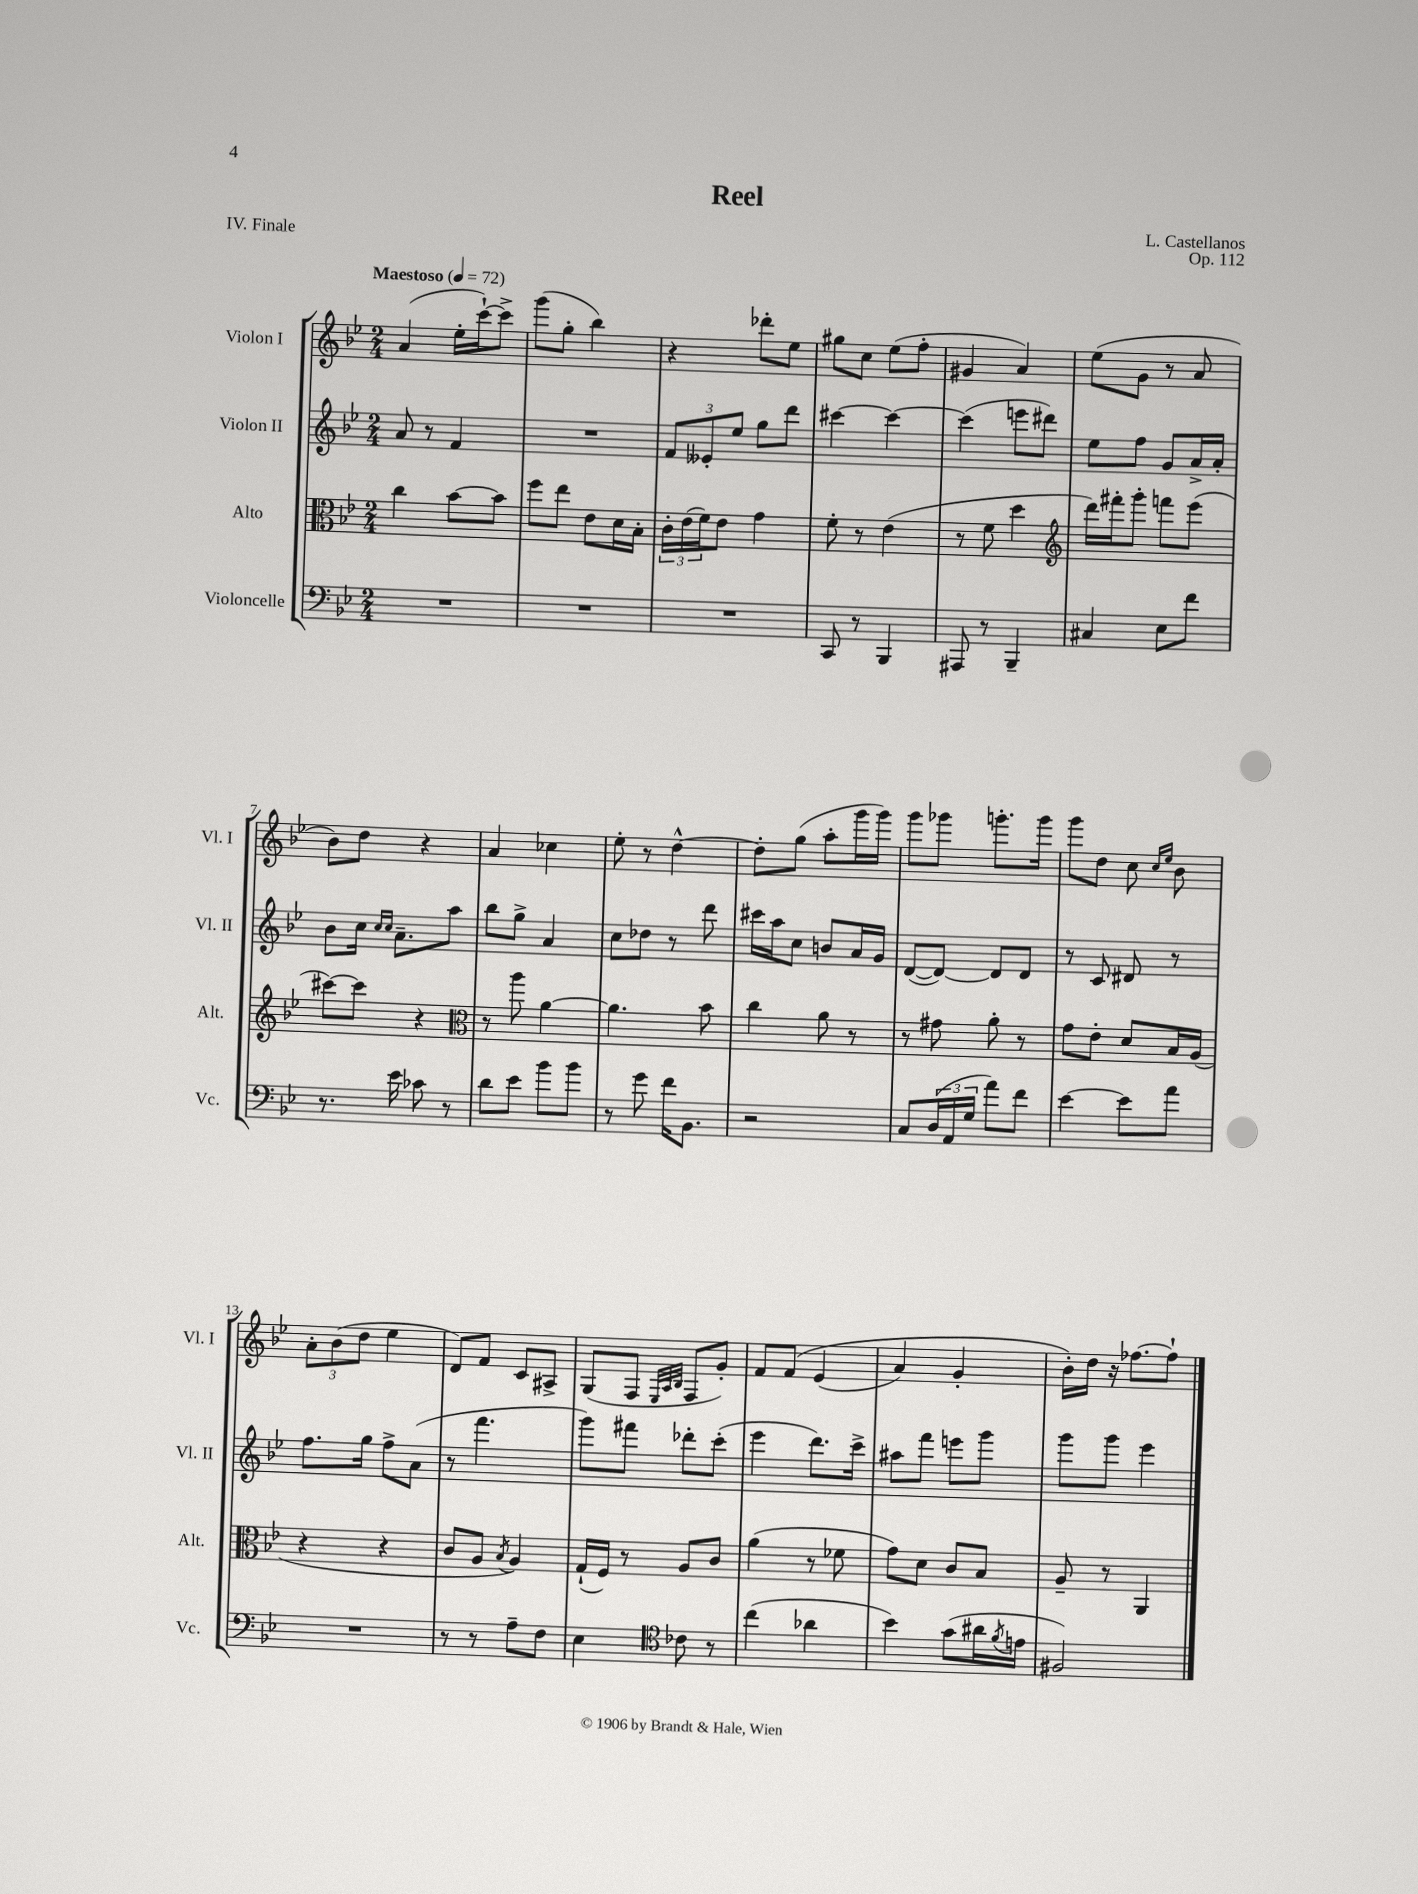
\header { title = "Reel" composer = "L. Castellanos" opus = "Op. 112" piece = "IV. Finale" }
<<
\new StaffGroup <<
\new Staff = "s0" \with { instrumentName = "Violon I" shortInstrumentName = "Vl. I" } {
    \clef treble \key bes \major \numericTimeSignature \time 2/4 \tempo "Maestoso" 4 = 72
    a'4( ees''16-. c'''16~-!) c'''8-> |
    g'''8( g''8-. bes''4) |
    r4 des'''8-. ees''8 |
    gis''8 c''8 ees''8( f''8-. |
    gis'4 a'4) |
    ees''8( g'8 r8 a'8 |
    bes'8) d''8 r4 |
    a'4 ces''4 |
    ees''8-. r8 d''4~-^ |
    d''8-. g''8( a''8-. g'''16 g'''16) |
    g'''8 ges'''8 g'''8.-. g'''16 |
    g'''8 d''8 c''8 \grace { c''16 ees''16 } bes'8 |
    \tuplet 3/2 { a'8-. bes'8( d''8 } ees''4 |
    d'8) f'8 c'8 ais8-> |
    g8( f8 \grace { ees32 a32 bes32 } f8 g'8-.) |
    f'8 f'8\( ees'4( |
    a'4) g'4-. |
    bes'16-.\) d''16 r16 fes''8.~ fes''8-! \bar "|." |
}
\new Staff = "s1" \with { instrumentName = "Violon II" shortInstrumentName = "Vl. II" } {
    \clef treble \key bes \major \numericTimeSignature \time 2/4
    a'8 r8 f'4 |
    R2 |
    \tuplet 3/2 { f'8 eeses'8-. ees''8 } g''8 d'''8 |
    cis'''4~ cis'''4~ |
    cis'''4( e'''8 dis'''8) |
    ees''8 f''8 g'8 a'16-> a'16-. |
    bes'8 c''16 \grace { c''16 c''16 } a'8.-- a''8 |
    bes''8 g''8-> a'4 |
    c''8 des''8 r8 d'''8 |
    cis'''16 a''16 c''8 b'8 a'16 g'16 |
    d'8~( d'8~) d'8 d'8 |
    r8 c'8 dis'8 r8 |
    f''8. g''16 f''8-> a'8( |
    r8 f'''4. |
    g'''8) fis'''8 des'''8-. c'''8-.( |
    ees'''4 d'''8.) c'''16-> |
    ais''8 f'''8 e'''8 g'''8 |
    g'''8 g'''8 ees'''4 \bar "|." |
}
\new Staff = "s2" \with { instrumentName = "Alto" shortInstrumentName = "Alt." } {
    \clef alto \key bes \major \numericTimeSignature \time 2/4
    c''4 bes'8~ bes'8 |
    f''8 ees''8 ees'8 d'16 bes16-. |
    \tuplet 3/2 { c'16-. ees'16( f'16) } ees'8 g'4 |
    f'8-. r8 ees'4( |
    r8 f'8 d''4 |
    \clef treble d'''16) fis'''16-. g'''8-. f'''8 ees'''8( |
    cis'''8~) cis'''8 r4 |
    \clef alto r8 a''8 a'4~ |
    a'4. bes'8 |
    c''4 a'8 r8 |
    r8 gis'8 a'8-. r8 |
    g'8 ees'8-. d'8 bes16 a16( |
    r4 r4 |
    c'8 a8 \acciaccatura { bes8 } a4) |
    g16-!( f16) r8 a8 c'8 |
    a'4( r8 fes'8 |
    g'8) d'8 c'8 bes8 |
    a8-- r8 a,4 \bar "|." |
}
\new Staff = "s3" \with { instrumentName = "Violoncelle" shortInstrumentName = "Vc." } {
    \clef bass \key bes \major \numericTimeSignature \time 2/4
    R2 |
    R2 |
    R2 |
    c,8 r8 bes,,4 |
    ais,,8 r8 bes,,4-- |
    cis4 ees8 f'8 |
    r8. ees'16 ces'8 r8 |
    d'8 ees'8 bes'8 bes'8 |
    r8 g'8 f'16 bes,8. |
    r2 |
    c8 \tuplet 3/2 { d16( a,16 g16 } a'8) f'8 |
    ees'4~ ees'8 a'8 |
    R2 |
    r8 r8 a8-- f8 |
    ees4 \clef tenor ces'8 r8 |
    c''4( aes'4 |
    bes'4) g'8( ais'16 \acciaccatura { f'8 } e'16 |
    fis2) \bar "|." |
}
>>
>>
